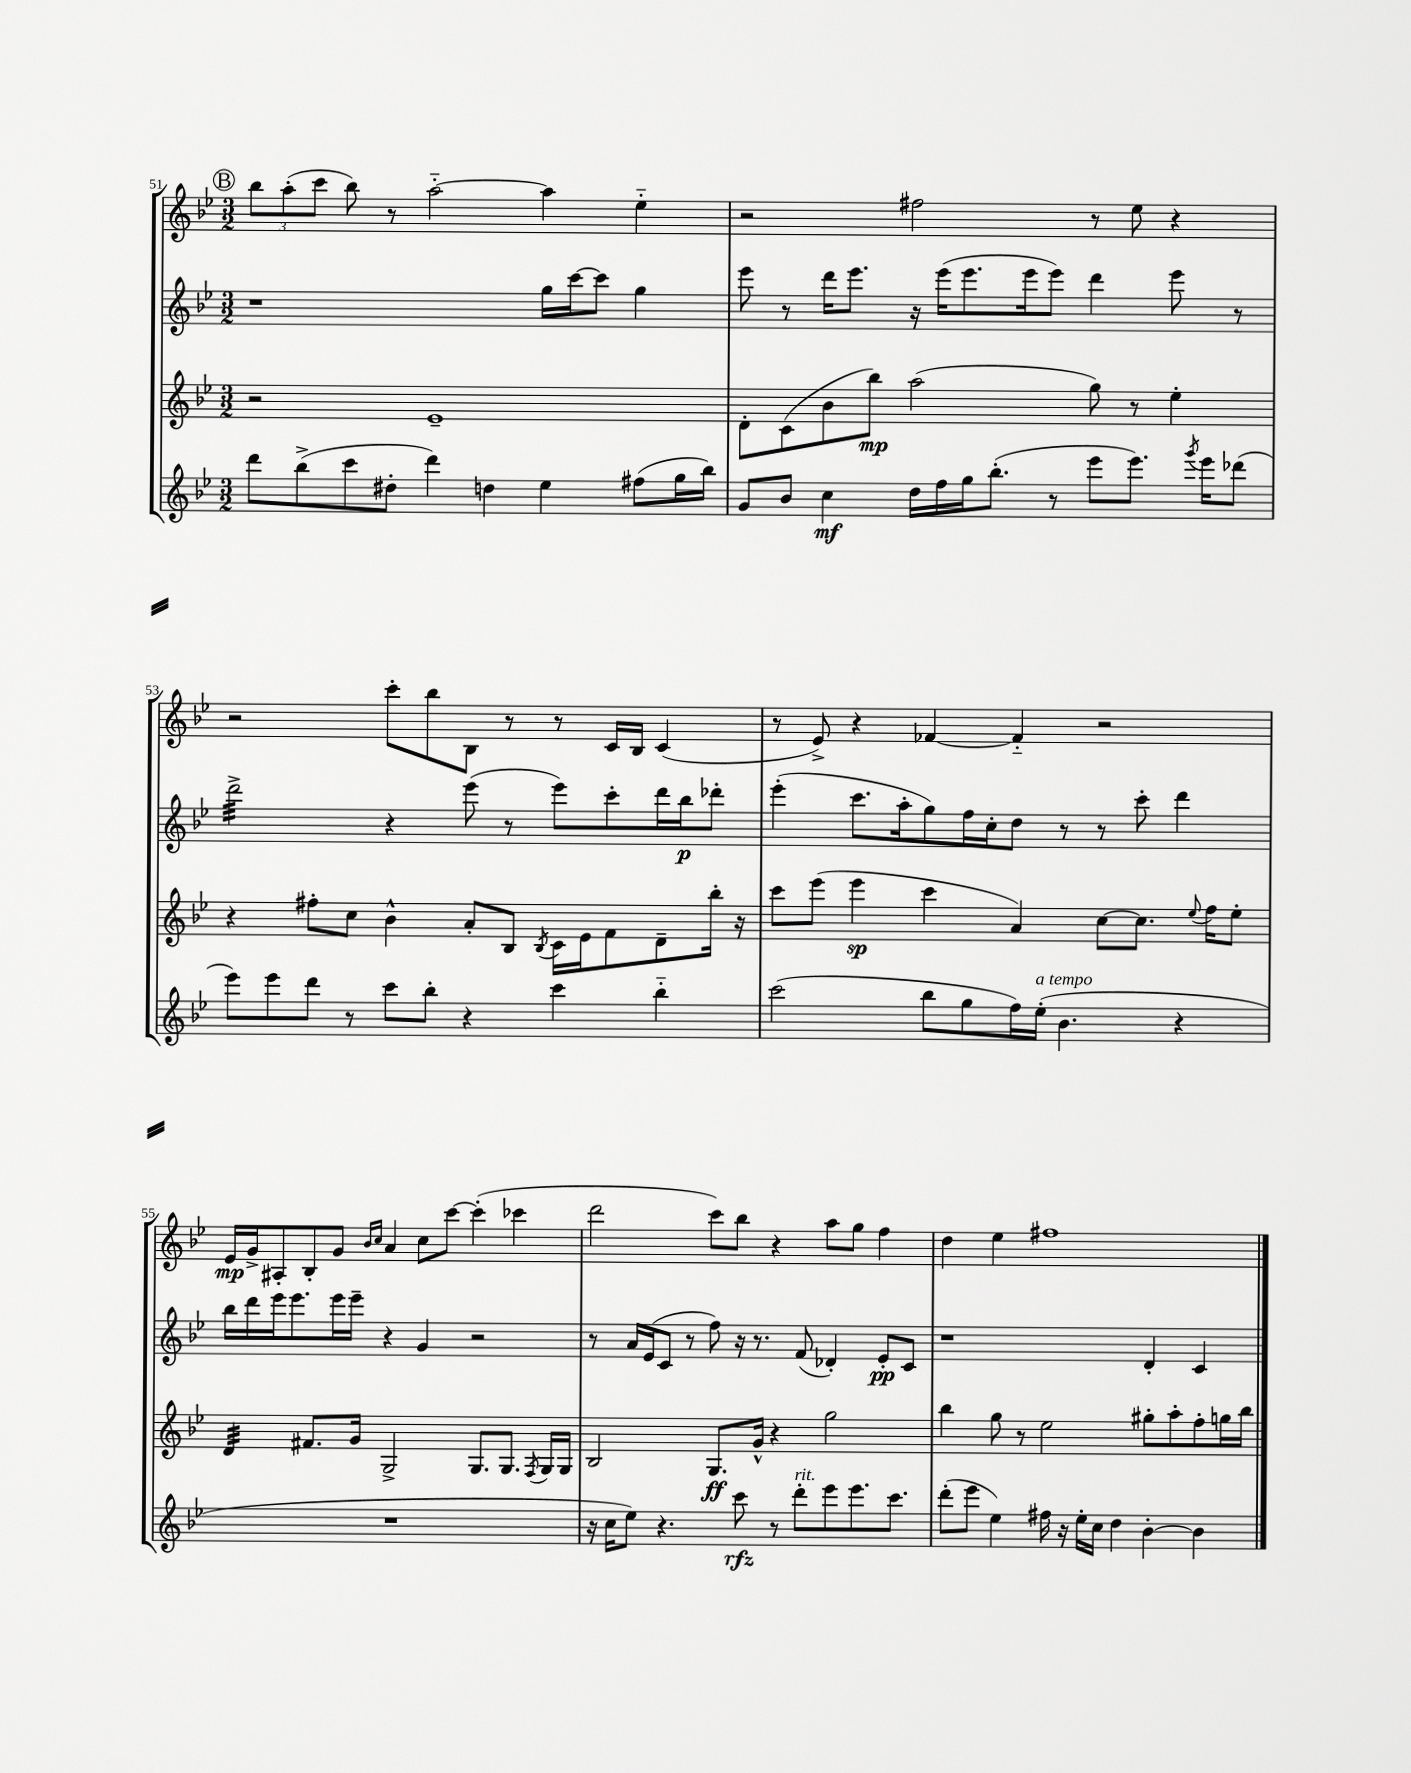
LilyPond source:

<<
\new StaffGroup <<
\new Staff = "s0" {
    \clef treble \key bes \major \numericTimeSignature \time 3/2
    \autoBeamOff \mark \markup { \circle "B" } \tuplet 3/2 { bes''8[ a''8-.( c'''8] } bes''8) r8 a''2~-_ a''4 ees''4-_ |
    r2 fis''2 r8 ees''8 r4 |
    r2 c'''8[-. bes''8 bes8] r8 r8 c'16[ bes16] c'4( |
    r8 ees'8->) r4 fes'4~ fes'4-_ r2 |
    ees'16[\mp g'16-> ais8-. bes8-. g'8] \grace { bes'16[ c''16] } a'4 c''8[ c'''8]~ c'''4-.( ces'''4 |
    d'''2 c'''8[) bes''8] r4 a''8[ g''8] f''4 |
    d''4 ees''4 fis''1 \bar "|." |
}
\new Staff = "s1" {
    \clef treble \key bes \major \numericTimeSignature \time 3/2
    \autoBeamOff \mark \markup { \circle "B" } r1 g''16[ c'''16~ c'''8] g''4 |
    ees'''8 r8 d'''16[ ees'''8.] r16 ees'''16[( ees'''8. ees'''16 ees'''8]) d'''4 ees'''8 r8 |
    d'''2:32-> r4 ees'''8( r8 ees'''8[) c'''8-. d'''16 bes''16\p des'''8]-. |
    ees'''4-.( c'''8.[ a''16-. g''8) f''16 c''16-. d''8] r8 r8 c'''8-. d'''4 |
    bes''16[ d'''16 ees'''16 ees'''8. ees'''16 ees'''16]-- r4 g'4 r2 |
    r8 a'16[ ees'16( c'8] r8 f''8) r16 r8. f'8( des'4-.) ees'8[-.\pp c'8] |
    r1 d'4-. c'4 \bar "|." |
}
\new Staff = "s2" {
    \clef treble \key bes \major \numericTimeSignature \time 3/2
    \autoBeamOff \mark \markup { \circle "B" } r2 ees'1-- |
    d'8[-. c'8( bes'8 bes''8]\mp) a''2( g''8) r8 ees''4-. |
    r4 fis''8[-. c''8] bes'4-^ a'8[-. bes8] \acciaccatura { bes8 } c'16[ ees'16 f'8 d'8-- bes''16]-. r16 |
    c'''8[ ees'''8]( ees'''4\sp c'''4 a'4) c''8[~ c''8.] \appoggiatura { ees''8 } f''16[ ees''8]-. |
    d'4:32 fis'8.[ g'16] g2-> g8.[ g8.] \acciaccatura { f8 } g16[ g16] |
    bes2 g8.[\ff g'16]-^ r4 g''2 |
    bes''4 g''8 r8 ees''2 gis''8[-. a''8-. f''8-. g''16 bes''16] \bar "|." |
}
\new Staff = "s3" {
    \clef treble \key bes \major \numericTimeSignature \time 3/2
    \autoBeamOff \mark \markup { \circle "B" } d'''8[ bes''8->( c'''8 dis''8]-. d'''4) d''4 ees''4 fis''8[( g''16 bes''16]) |
    g'8[ bes'8] c''4\mf d''16[ f''16 g''16 bes''8.]-.( r8 ees'''8[ ees'''8.]) \acciaccatura { g'''8 } ees'''16[ des'''8]( |
    ees'''8[) ees'''8 d'''8] r8 c'''8[ bes''8]-. r4 c'''4 bes''4-_ |
    c'''2( bes''8[ g''8 f''16) ees''16]-.^\markup { \italic "a tempo" }( bes'4. r4 |
    R1. |
    r16 c''16[ ees''8]) r4. c'''8\rfz r8 d'''8[-.^\markup { \italic "rit." } ees'''8 ees'''8. c'''8.] |
    d'''8[-.( ees'''8] ees''4) fis''16 r16 ees''16[-. c''16] d''4 bes'4~-. bes'4 \bar "|." |
}
>>
>>
\layout { \context { \Score currentBarNumber = #51 } }
